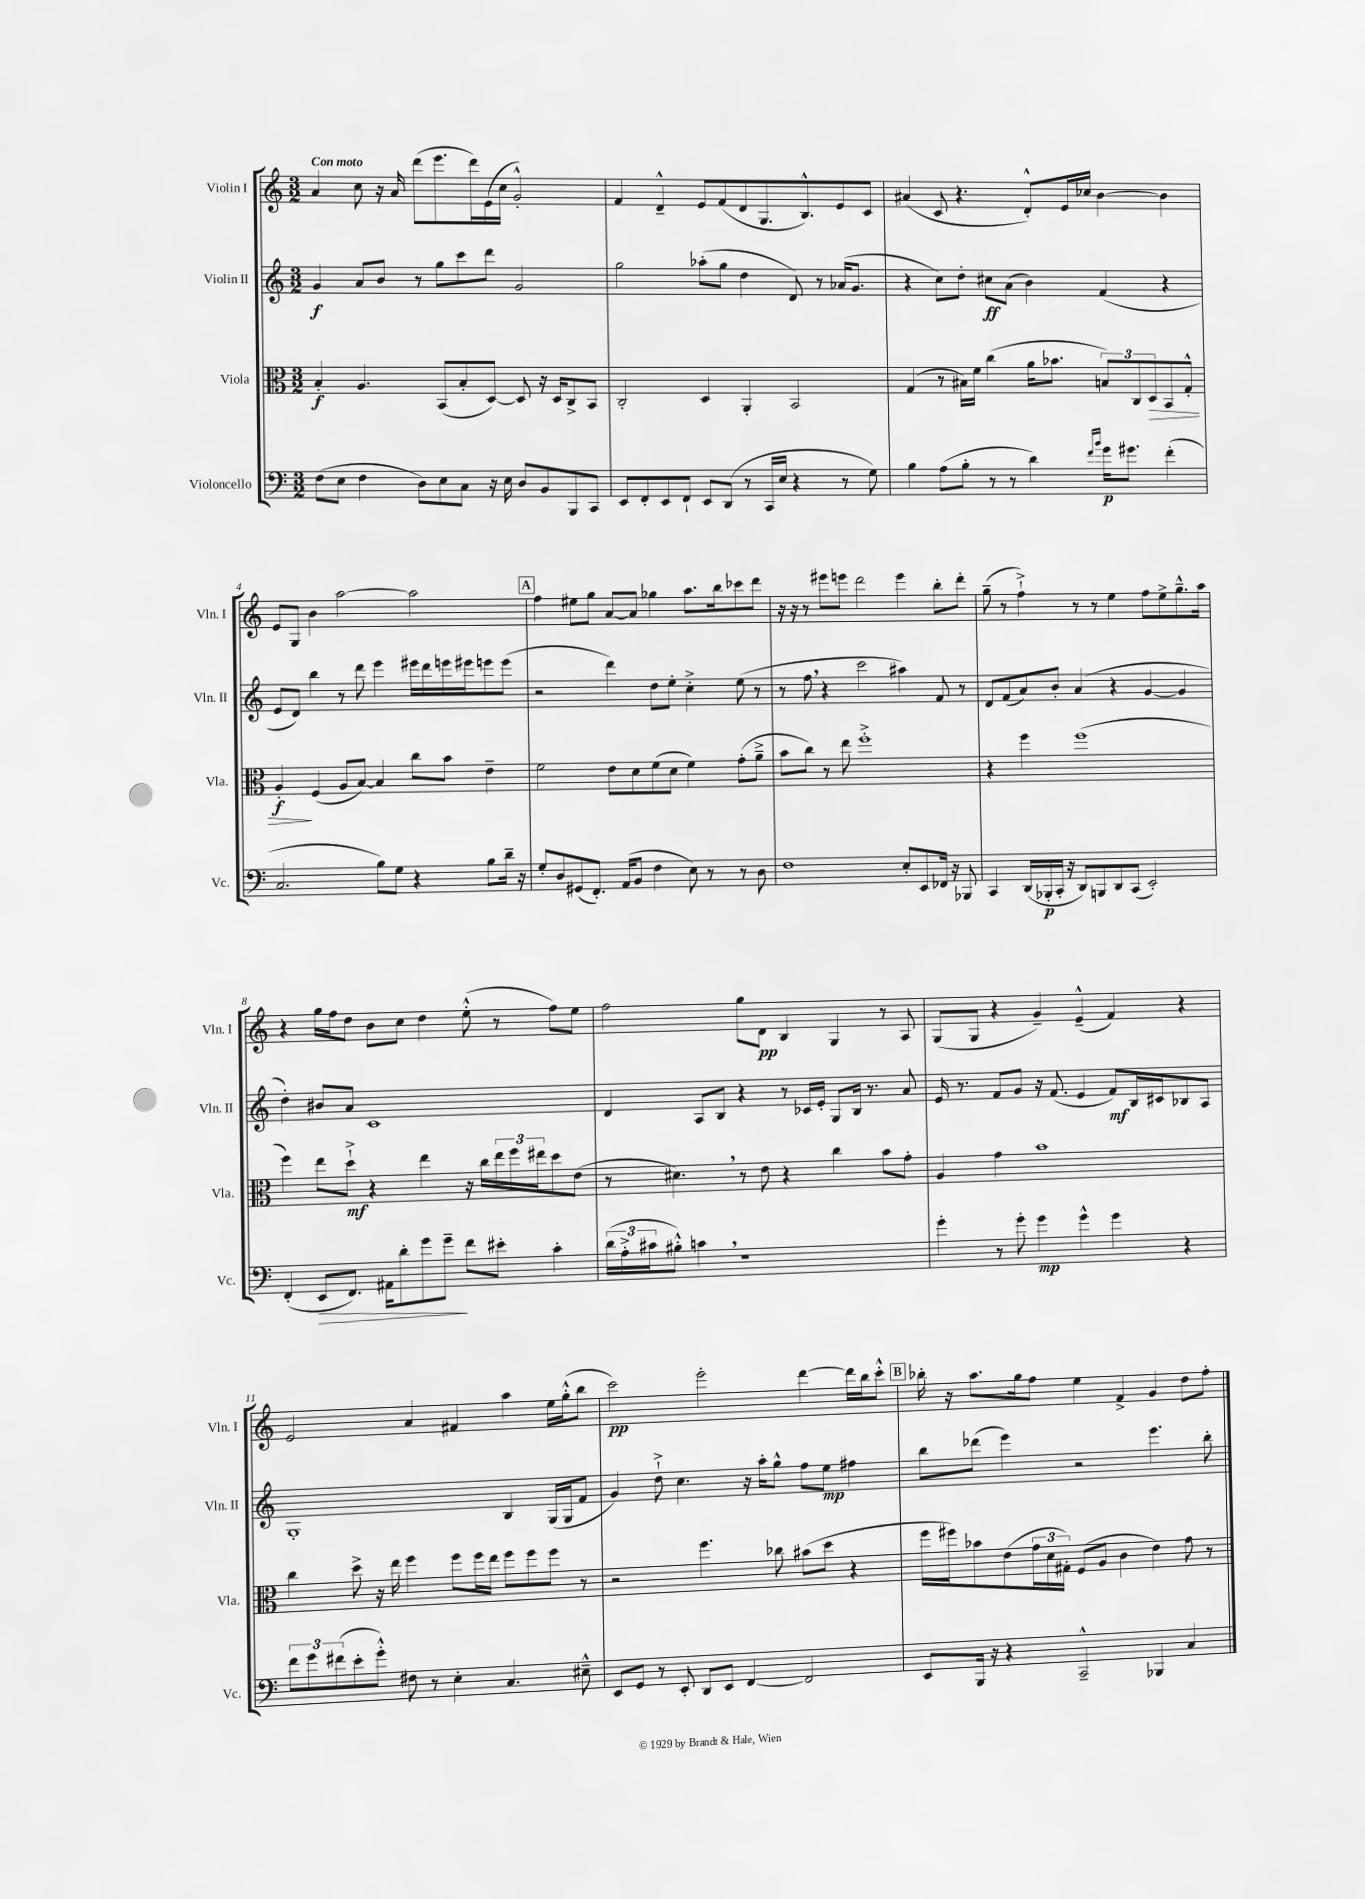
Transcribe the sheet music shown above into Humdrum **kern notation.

**kern	**kern	**kern	**kern
*staff4	*staff3	*staff2	*staff1
*clefF4	*clefC3	*clefG2	*clefG2
*k[]	*k[]	*k[]	*k[]
*M3/2	*M3/2	*M3/2	*M3/2
(8F	4B'	4g	4a
8E	.	.	.
4F	4.A	8a	8cc
.	.	8b	16r
.	.	.	16a
8D)	.	8r	(8ddd
8E	(8BB	8gg	8.eee
8C	8B'	8ccc	.
.	.	.	16ddd)
16r	[8D)	8ddd	(16e
16E	.	.	16cc
8D	8D]	2g	2g'^^)
8BB	16r	.	.
.	16D	.	.
8BBB	8C^	.	.
8CC	8BB	.	.
=	=	=	=
8EE	2C'	2gg	4f
8FF'	.	.	.
8EE	.	.	4d~^^
8FF`	.	.	.
8EE	4D	(8aa-'	8e
(8DD	.	8gg	(8f
8r	4AA'	4dd	8d
16CC	.	.	8.G
16E	.	.	.
4r	2BB	8d)	.
.	.	.	8.B^^)
.	.	8r	.
8r	.	(16a-	8e
.	.	8.g	.
8G)	.	.	8c
=	=	=	=
4B	(4G	4r	(4a#
(8A	8r	8cc)	8c
8B'	16B#)	8dd'	4.r
.	16f	.	.
8r	(4cc	8cc#	.
8r	.	(8a	.
4d)	16a	4b)	8d'^^)
.	8.b-	.	.
.	.	.	16e
.	.	.	16cc-
16qqf	.	.	.
16qqb	.	.	.
16g	12B)	(4f	[4b
8.g#	.	.	.
.	12C	.	.
.	12D	.	.
(4f'	8BB	4r	4b]
.	8G'^^	.	.
=	=	=	=
2.C	4A'	8e	8e
.	.	8d)	8G
.	(4F	4bb	4b
.	8A	8r	[2aa
.	[8B)	8ddd	.
8B)	4B]	4eee	.
8G	.	.	.
4r	8cc	16eee#	2aa]
.	.	16ddd	.
.	8b	16eee	.
.	.	16eee#	.
8B	4e~	8eee	.
16d~	.	(8eee	.
16r	.	.	.
=	=	=	=
8G'	2f	2r	4ff
8D	.	.	.
(8GG#	.	.	8ee#
8.FF')	.	.	8gg
.	8e	4ddd)	[8a
(16AA	.	.	.
8BB	8d	.	8a]
4F	(8f	8dd	4gg-
.	8d	8ee'	.
8E)	4f)	4cc'^	8.aa
8r	.	.	.
.	.	.	16bb
8r	(8g'	(8ee	8ccc-
8D	8a~^	8r	8ddd
=	=	=	=
1F	8b	8r	16r
.	.	.	16r
.	8cc)	8ff	8r
.	8r	4r	8eee#
.	8ee	.	8eee
.	1ff'^	2ccc	2ddd
8E'	.	4aa#)	4eee
8EE	.	.	.
16FF-	.	8f	8bb'
16r	.	.	.
8BBB-	.	8r	8ddd'
=	=	=	=
4CC	4r	8d	(8gg~
.	.	(8f	8r
(16DD	4ff	8a)	4ff`^)
16BBB-'	.	.	.
16CC'	.	8b'	.
16r	.	.	.
8DD)	(1ff	(4a	8r
8BBB	.	.	8r
8DD	.	4r	4ee
(8CC	.	.	.
2EE')	.	[4g	8ff
.	.	.	8ee^
.	.	4g]	8.gg~^^
.	.	.	16aa
=	=	=	=
(4FF'	4ff)	4dd')	4r
8EE	8ee	8b#	16gg
.	.	.	16ff
8.FF)	8dd`^	8a	8dd
.	4r	1c	8b
16AA#	.	.	.
8d'	.	.	8cc
8g	4ee	.	4dd
8g~	.	.	.
8f	16r	.	(8ee'^^
.	16cc	.	.
8e#'	24ee	.	8r
.	24ff	.	.
.	24ee#	.	.
4c'	8dd	.	8ff)
.	(8e	.	8ee
=	=	=	=
(24d	8r	4d	2ff
24A'^	.	.	.
24c#	.	.	.
8B#'^^)	4.d#)	.	.
4c	.	8A	.
.	.	8B	.
1r	8r	4r	8gg
.	8e	.	8d
.	4r	8r	4B
.	.	16c-	.
.	.	16e'	.
.	4cc	8G	4G
.	.	16B	.
.	.	8.r	.
.	8b	.	8r
.	8g'	8a	8A
=	=	=	=
4g'	4A	16e	(8G
.	.	8.r	.
.	.	.	8G
8r	4g	8f	4r
8g'	.	8g	.
4g	1b	16r	4g~)
.	.	(8.f	.
4g^^	.	4e	(4e~^^
4g	.	8f)	4f)
.	.	16B	.
.	.	16c#	.
4r	.	8B-	4r
.	.	8A	.
=	=	=	=
12f	4cc	1G'	2e
12g	.	.	.
(12f#	.	.	.
8e'	8dd^	.	.
8g'^^)	16r	.	.
.	16ee	.	.
8F#	4ff	.	4a
8r	.	.	.
4E'	8ff	.	4f#
.	16ff	.	.
.	16ee	.	.
4.C	8ff	4B	4aa
.	8ff	.	.
.	8ff	(16G	16ee
.	.	16G	(16gg'^^
8E#~^^	8r	8f	8bb
=	=	=	=
8EE	2r	4g)	2ccc)
8GG	.	.	.
8r	.	8dd`^	.
8EE'	.	4.cc	.
8DD	4.ff	.	2eee'
8EE	.	.	.
[4FF	.	16r	.
.	.	16aa'	.
.	8cc-	8gg^^	.
2FF]	(8b#	8ff	[4ddd
.	8dd	8ee	.
.	4r	4ff#	16ddd]
.	.	.	16bb
.	.	.	8ccc'^^
=	=	=	=
8EE	16ff	8bb	16bb-'
.	16ff#)	.	16r
16BBB	8b-	(8ddd-	8.aa
16r	.	.	.
4r	(8e	4eee)	.
.	.	.	16gg
.	24g	.	8ff
.	24d	.	.
.	24G#')	.	.
2CC~^^	(8F	2r	4ee
.	8A	.	.
.	4c	.	4f^
4BBB-	4e)	4.eee	4g
4C	8g	.	8dd
.	8r	8bb'	8ff'
==	==	==	==
*-	*-	*-	*-
